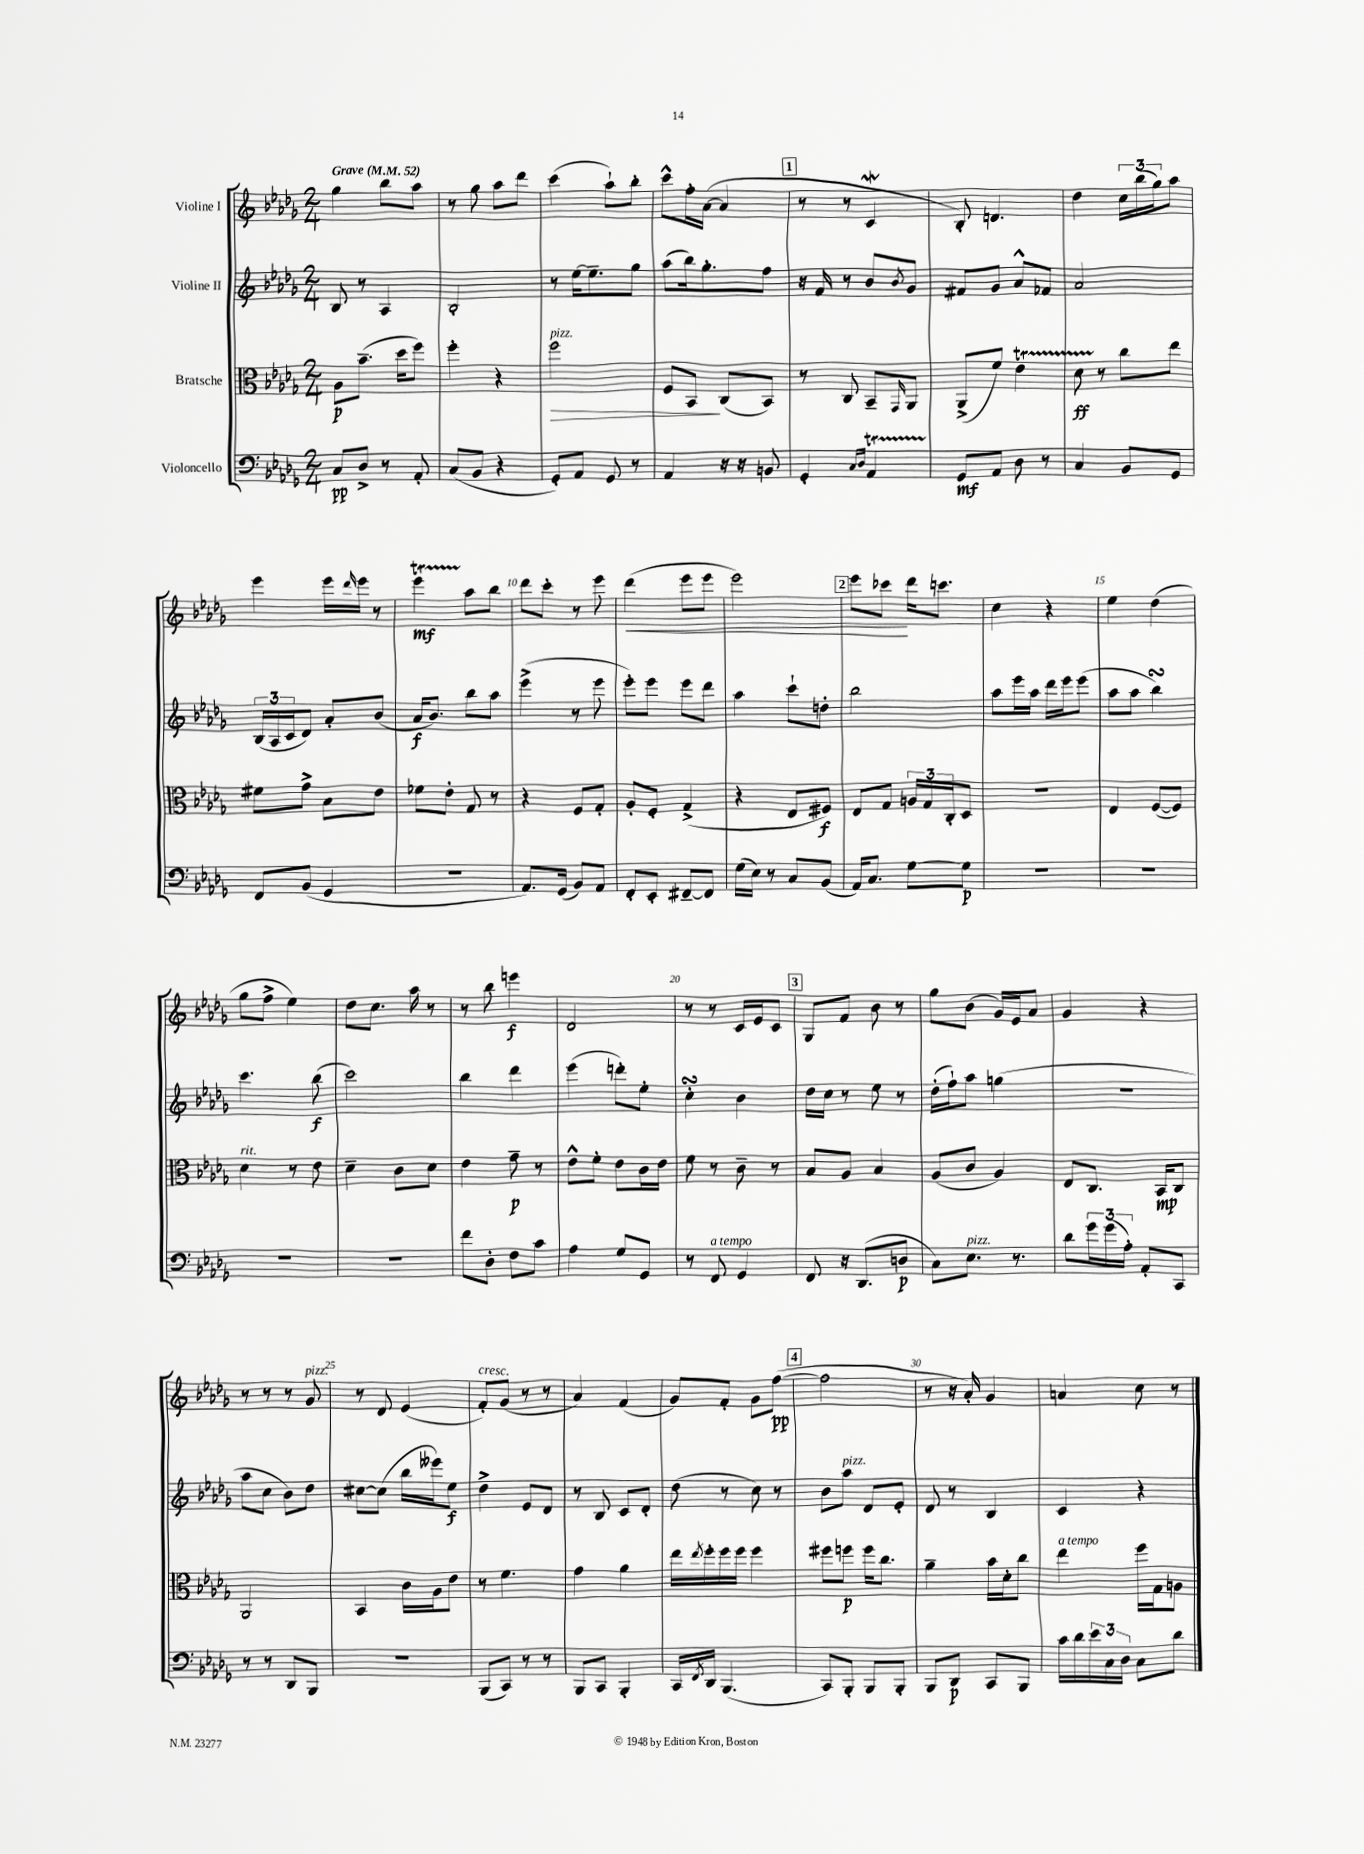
<<
\new StaffGroup <<
\new Staff = "s0" \with { instrumentName = "Violine I" } {
    \clef treble \key des \major \numericTimeSignature \time 2/4 \tempo "Grave" 4 = 52
    ges''4 bes''8 aes''8 |
    r8 ges''8 aes''8 des'''8 |
    c'''4( aes''8-!) bes''8-. |
    c'''8-^ f''16-. aes'16~( aes'4 |
    \mark \markup { \box "1" } r8 r8 c'4\mordent |
    bes8-.) d'4. |
    des''4 \tuplet 3/2 { c''16 bes''16( ges''16) } aes''8 |
    ees'''4 ees'''16 \grace { des'''16 } ees'''16 r8 |
    ees'''4\startTrillSpan\mf aes''8\stopTrillSpan bes''8 |
    des'''8 c'''8-. r8 ees'''8 |
    des'''4\<( ees'''8 ees'''8 |
    ees'''2) |
    \mark \markup { \box "2" } ees'''8 ces'''8\! des'''16 c'''8. |
    c''4 r4 |
    ees''4 des''4( |
    ges''8 f''8-> ees''4) |
    des''8 c''8. aes''16 r8 |
    r8 bes''8 e'''4\f |
    des'2 |
    r8 r8 c'16 ees'16 c'8 |
    \mark \markup { \box "3" } ges8 f'8 bes'8 r8 |
    ges''8 bes'8( ges'16) ees'16 aes'8 |
    ges'4 r4 |
    r8 r8 r8 ges'8^\markup { \italic "pizz." } |
    r8 des'8 ees'4( |
    f'8-.^\markup { \italic "cresc." }) ges'8( r8 r8 |
    aes'4) f'4( |
    ges'8) f'8-. ges'8 f''8~\pp( |
    \mark \markup { \box "4" } f''2 |
    r8 r16 aes'16-.) ges'4 |
    a'4 c''8 r8 \bar "|." |
}
\new Staff = "s1" \with { instrumentName = "Violine II" } {
    \clef treble \key des \major \numericTimeSignature \time 2/4
    bes8 r8 aes4 |
    bes2-. |
    r8 ees''16~ ees''8.-- ges''8 |
    aes''8( bes''16) ges''8.-. f''8 |
    \mark \markup { \box "1" } r16 f'16 r8 bes'8 \acciaccatura { bes'8 } ges'8 |
    fis'8 ges'8 aes'8-^ fes'8 |
    aes'2 |
    \tuplet 3/2 { bes16( aes16 c'16 } des'8) aes'8-. bes'8( |
    aes'16\f bes'8.) bes''8 aes''8 |
    ees'''4->( r8 ees'''8 |
    ees'''8-.) ees'''8 ees'''8 des'''8 |
    aes''4 c'''8-! d''8-. |
    \mark \markup { \box "2" } bes''2 |
    aes''8 ees'''16 aes''16 des'''16 ees'''16 ees'''8( |
    aes''8 aes''8 bes''4\turn) |
    c'''4. bes''8\f( |
    c'''2) |
    bes''4 des'''4 |
    ees'''4( d'''8-.) ees''8-. |
    c''4-.\turn bes'4 |
    \mark \markup { \box "3" } des''16 c''16 r8 ees''8 r8 |
    des''16-.( f''16-!) aes''8 g''4( |
    r2 |
    aes''8 c''8 bes'8) des''8 |
    cis''8~ cis''8( bes''16 eeses'''16) ees''8\f |
    des''4-> ees'8 des'8 |
    r8 bes8 c'8 des'8-. |
    des''8( r8 c''8) r8 |
    \mark \markup { \box "4" } bes'8 aes''8^\markup { \italic "pizz." } des'8 ees'8-. |
    des'8 r8 bes4 |
    c'4 r4 \bar "|." |
}
\new Staff = "s2" \with { instrumentName = "Bratsche" } {
    \clef alto \key des \major \numericTimeSignature \time 2/4
    aes8\p bes'8.--( des''16 f''8) |
    f''4-. r4 |
    f''2\>^\markup { \italic "pizz." } |
    f8 bes,8\! c8( bes,8) |
    \mark \markup { \box "1" } r8 c8 bes,8-- \grace { ges,16 } aes,8 |
    aes,8->( f'8) ees'4\startTrillSpan |
    des'8\ff r8\stopTrillSpan c''8 ees''8 |
    fis'8 ges'8-> bes8 ees'8 |
    fes'8 ees'8-. ges8 r8 |
    r4 f8 ges8-. |
    aes8-. f8-. ges4->( |
    r4 ees8 fis8\f) |
    \mark \markup { \box "2" } ees8 ges8 \tuplet 3/2 { a16 ges16 c16-. } des8 |
    R2 |
    ees4 f8~( f8) |
    des'4^\markup { \italic "rit." } r8 ees'8 |
    des'4-- c'8 des'8 |
    ees'4 ges'8--\p r8 |
    ees'8-^ f'8-. ees'8 c'16 ees'16 |
    f'8 r8 c'8-- r8 |
    \mark \markup { \box "3" } bes8 aes8 bes4 |
    aes8( c'8 aes4) |
    ees8 c8. bes,16\mp c8 |
    aes,2 |
    bes,4 c'16 aes16 ees'8 |
    r8 f'4. |
    ges'4 aes'4 |
    ees''16 \acciaccatura { ees''8 } f''16-. f''16 f''16 f''4 |
    \mark \markup { \box "4" } fis''8 f''8\p f''16 c''8. |
    aes'4-- bes'16 des'16-. c''8 |
    ees''4^\markup { \italic "a tempo" } f''16 ges16 a8 \bar "|." |
}
\new Staff = "s3" \with { instrumentName = "Violoncello" } {
    \clef bass \key des \major \numericTimeSignature \time 2/4
    c8\pp des8-> r8 aes,8-. |
    c8( bes,8 r4 |
    ges,8-.) aes,8 ges,8 r8 |
    aes,4 r16 r16 b,8 |
    \mark \markup { \box "1" } ges,4-. \grace { c16 des16 } aes,4\startTrillSpan |
    ges,8\stopTrillSpan\mf aes,8 des8 r8 |
    c4 bes,8 ges,8 |
    f,8 bes,8( ges,4 |
    r2 |
    aes,8.) ges,16( bes,8) aes,8 |
    f,8-. ees,8-. fis,8~-- fis,8 |
    ges16( ees16) r8 c8 bes,8( |
    \mark \markup { \box "2" } aes,16) c8. ges8~ ges8\p |
    R2 |
    R2 |
    R2 |
    R2 |
    f'8 des8-. f8 c'8 |
    aes4 ges8 ges,8 |
    r8 f,8^\markup { \italic "a tempo" } ges,4 |
    \mark \markup { \box "3" } f,8 r16 des,8.( d8\p |
    c8) ees8.^\markup { \italic "pizz." } r8. |
    des'8 \tuplet 3/2 { ges'16 ges'16( aes16-.) } aes,8-. c,8 |
    r8 r8 des,8 bes,,8 |
    R2 |
    bes,,8( c,8) r8 r8 |
    bes,,8 c,8 bes,,4-. |
    c,16 \acciaccatura { f,8 } des,16 bes,,4.( |
    \mark \markup { \box "4" } c,8) bes,,8-. bes,,8 bes,,8-. |
    bes,,8 des,8\p c,8 bes,,8 |
    c'16 des'16 \tuplet 3/2 { ees'16 c16 des16 } c8 des'8 \bar "|." |
}
>>
>>
\layout { \context { \Score \override BarNumber.break-visibility = ##(#f #t #t) barNumberVisibility = #(every-nth-bar-number-visible 5) } }
